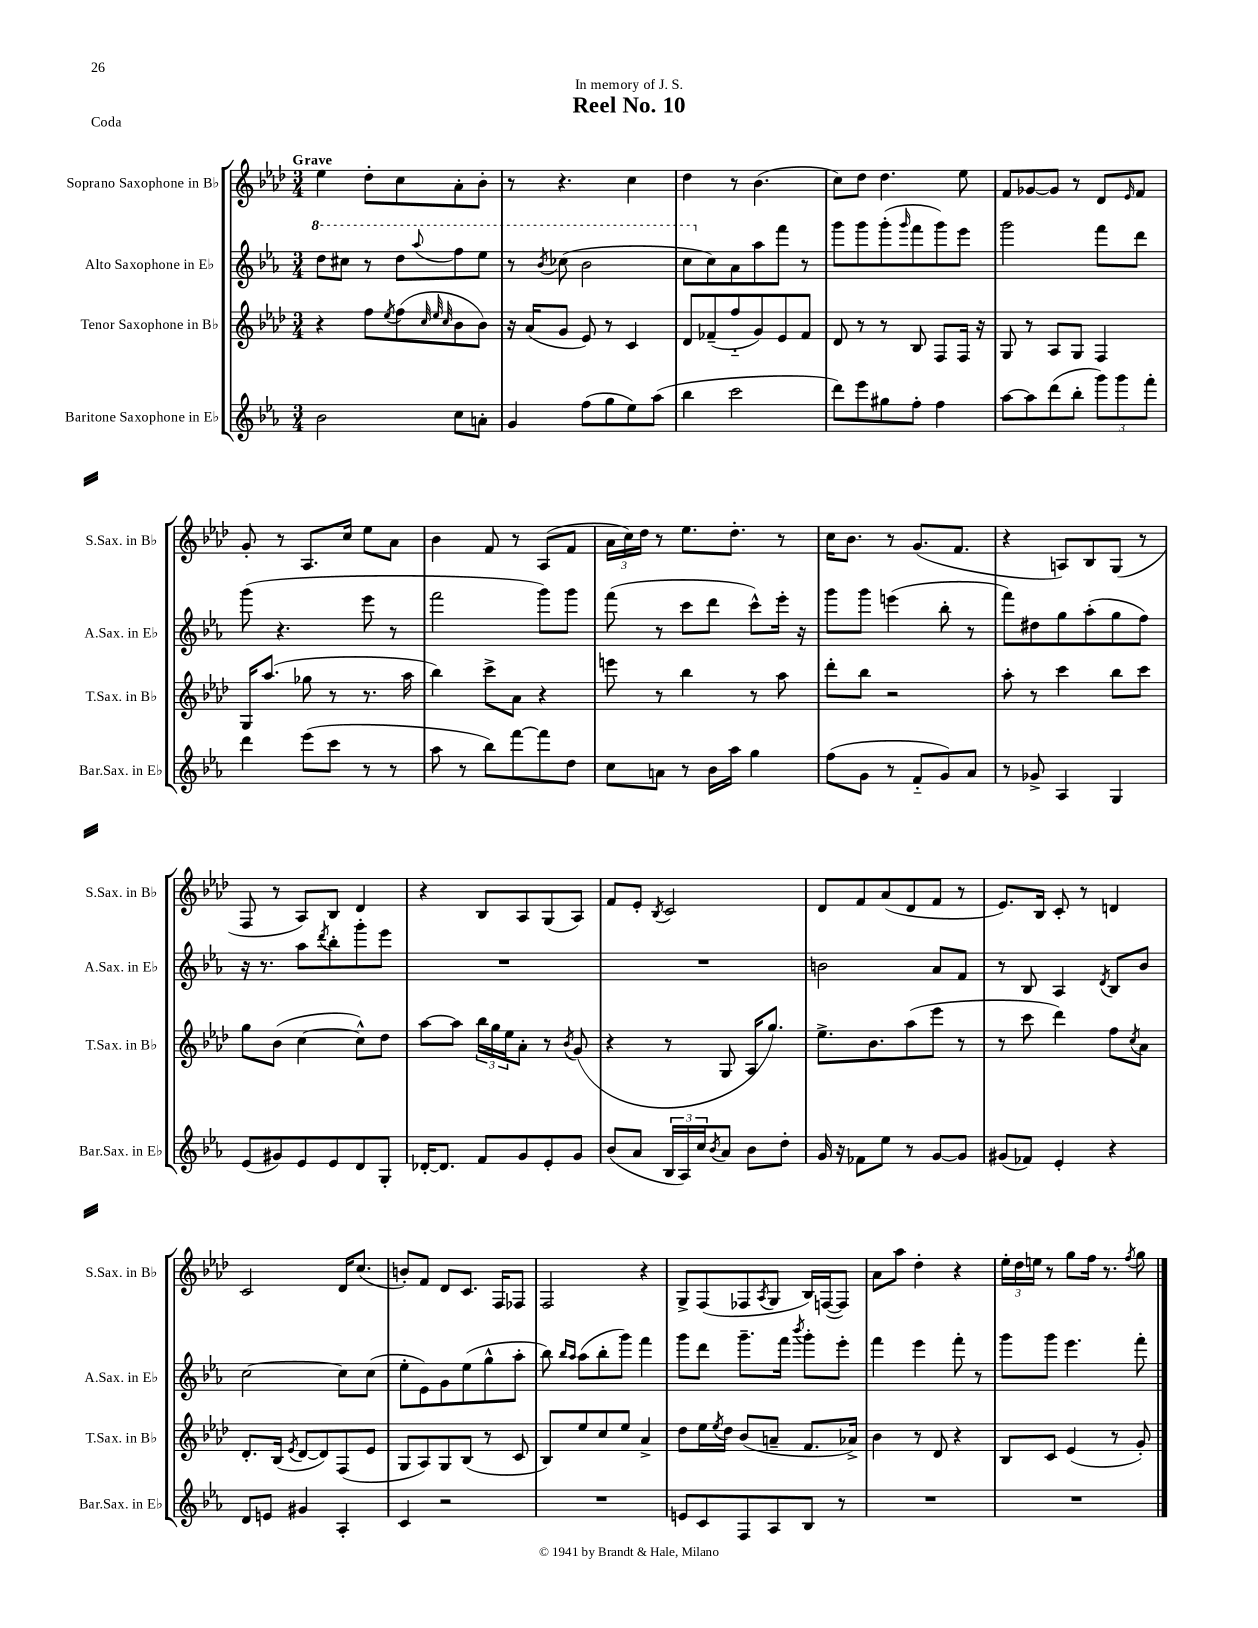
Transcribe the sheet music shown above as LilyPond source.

\header { title = "Reel No. 10" dedication = "In memory of J. S." piece = "Coda" }
<<
\new StaffGroup <<
\new Staff = "s0" \with { instrumentName = "Soprano Saxophone in Bb" shortInstrumentName = "S.Sax. in Bb" } {
    \clef treble \key aes \major \numericTimeSignature \time 3/4 \tempo "Grave"
    ees''4 des''8-. c''8 aes'8-. bes'8-. |
    r8 r4. c''4 |
    des''4 r8 bes'4.( |
    c''8) des''8 des''4. ees''8 |
    f'8 ges'8~ ges'8 r8 des'8 \grace { ees'16 } f'8 |
    g'8-. r8 aes8. c''16 ees''8 aes'8 |
    bes'4 f'8 r8 aes8( f'8 |
    \tuplet 3/2 { aes'16 c''16) des''16 } r8 ees''8. des''8.-. r8 |
    c''16 bes'8. r8 g'8.( f'8. |
    r4 a8) bes8 g8( r8 |
    f8 r8 aes8) bes8 des'4 |
    r4 bes8 aes8 g8( aes8) |
    f'8 ees'8-. \acciaccatura { bes8 } c'2 |
    des'8 f'8 aes'8( des'8 f'8 r8 |
    ees'8.) bes16 c'8-. r8 d'4 |
    c'2 des'16 c''8.( |
    b'8-.) f'8 des'8 c'8. f16 fes8 |
    f2 r4 |
    g8-> f8( fes8 \acciaccatura { aes8 } g8 bes16) f16~( f8) |
    aes'8 aes''8 des''4-. r4 |
    \tuplet 3/2 { ees''16-. des''16 e''16 } r8 g''8 f''16 r8. \acciaccatura { f''8 } g''8 \bar "|." |
}
\new Staff = "s1" \with { instrumentName = "Alto Saxophone in Eb" shortInstrumentName = "A.Sax. in Eb" } {
    \clef treble \key ees \major \numericTimeSignature \time 3/4
    \ottava #1 d'''8 cis'''8 r8 d'''8 \appoggiatura { aes'''8 } f'''8 ees'''8 |
    r8 \acciaccatura { bes''8 } ces'''8( bes''2 |
    c'''8 \ottava #0 c''8) aes'8 aes''8 f'''8 r8 |
    g'''8 g'''8 g'''8-.( \grace { g'''16 } f'''8 g'''8) ees'''8 |
    g'''2 f'''8 d'''8 |
    g'''8( r4. ees'''8 r8 |
    f'''2 g'''8) g'''8 |
    f'''8( r8 c'''8 d'''8 c'''8-^) ees'''16-. r16 |
    g'''8 g'''8 e'''4( bes''8-. r8 |
    f'''8) dis''8 g''8 aes''8-.( g''8 f''8) |
    r16 r8. aes''8 \acciaccatura { d'''8 } bes''8-. g'''8-. ees'''8 |
    R2. |
    R2. |
    b'2 aes'8 f'8 |
    r8 bes8 aes4 \acciaccatura { d'8 } bes8 bes'8 |
    c''2~ c''8 c''8( |
    ees''8-. ees'8) g'8 ees''8( g''8-^ aes''8-. |
    bes''8) \grace { bes''16 aes''16 } aes''8( bes''8-. g'''8) f'''4 |
    g'''8 d'''8 g'''8.-- f'''16 \acciaccatura { bes'''8 } g'''8-. ees'''8-. |
    f'''4 ees'''4 f'''8-. r8 |
    g'''8 g'''8 ees'''4. f'''8-. \bar "|." |
}
\new Staff = "s2" \with { instrumentName = "Tenor Saxophone in Bb" shortInstrumentName = "T.Sax. in Bb" } {
    \clef treble \key aes \major \numericTimeSignature \time 3/4
    r4 f''8 \acciaccatura { ees''8 } f''8( \grace { c''32 ees''32 c''32 } bes'8 bes'8) |
    r16 aes'16( g'8 ees'8) r8 c'4 |
    des'8 fes'8--( f''8-_ g'8) ees'8 fes'8 |
    des'8 r8 r8 bes8 f8 f16 r16 |
    g8 r8 aes8 g8 f4 |
    g16 aes''8.( ges''8 r8 r8. aes''16 |
    bes''4) c'''8-> aes'8 r4 |
    e'''8 r8 bes''4 r8 aes''8 |
    des'''8-. bes''8 r2 |
    aes''8-. r8 c'''4 bes''8 c'''8 |
    g''8 bes'8( c''4~ c''8-^) des''8 |
    aes''8~ aes''8 \tuplet 3/2 { bes''16 g''16 ees''16 } aes'8-. r8 \acciaccatura { bes'8 } g'8( |
    r4 r8 g8 aes16 g''8.) |
    ees''8.-> bes'8. aes''8( ees'''8 r8 |
    r8 c'''8 des'''4) f''8 \acciaccatura { c''8 } aes'8 |
    des'8.-. bes16( \acciaccatura { ees'8 } des'8~ des'8) f8( ees'8 |
    g8 aes8) g8 bes8( r8 c'8 |
    bes8) ees''8 c''8 ees''8 aes'4-> |
    des''8 ees''16 \acciaccatura { ees''8 } des''16 bes'8( a'8-- f'8. aes'16->) |
    bes'4 r8 des'8 r4 |
    bes8 c'8 ees'4( r8 g'8-.) \bar "|." |
}
\new Staff = "s3" \with { instrumentName = "Baritone Saxophone in Eb" shortInstrumentName = "Bar.Sax. in Eb" } {
    \clef treble \key ees \major \numericTimeSignature \time 3/4
    bes'2 c''8 a'8-. |
    g'4 f''8( g''8 ees''8) aes''8( |
    bes''4 c'''2 |
    d'''8) ees'''8 gis''8 f''8-. f''4 |
    aes''8~ aes''8 d'''8( bes''8-. \tuplet 3/2 { g'''8) g'''8 f'''8-. } |
    d'''4 ees'''8( c'''8 r8 r8 |
    aes''8 r8 bes''8) f'''8~ f'''8 d''8 |
    c''8 a'8 r8 bes'16 aes''16 g''4 |
    f''8( g'8 r8 f'8-_ g'8) aes'8 |
    r8 ges'8-> aes4 g4 |
    ees'8( gis'8) ees'8 ees'8 d'8 g8-. |
    des'16~-. des'8. f'8 g'8 ees'8-. g'8 |
    bes'8( aes'8 \tuplet 3/2 { bes16 aes16) c''16 } \acciaccatura { bes'8 } aes'8 bes'8 d''8-. |
    g'16 r16 fes'8 ees''8 r8 g'8~ g'8 |
    gis'8( fes'8) ees'4-. r4 |
    d'8 e'8 gis'4 aes4-. |
    c'4 r2 |
    R2. |
    e'8 c'8 f8 aes8 bes8 r8 |
    R2. |
    R2. \bar "|." |
}
>>
>>
\layout { \context { \Score \remove "Bar_number_engraver" } }
